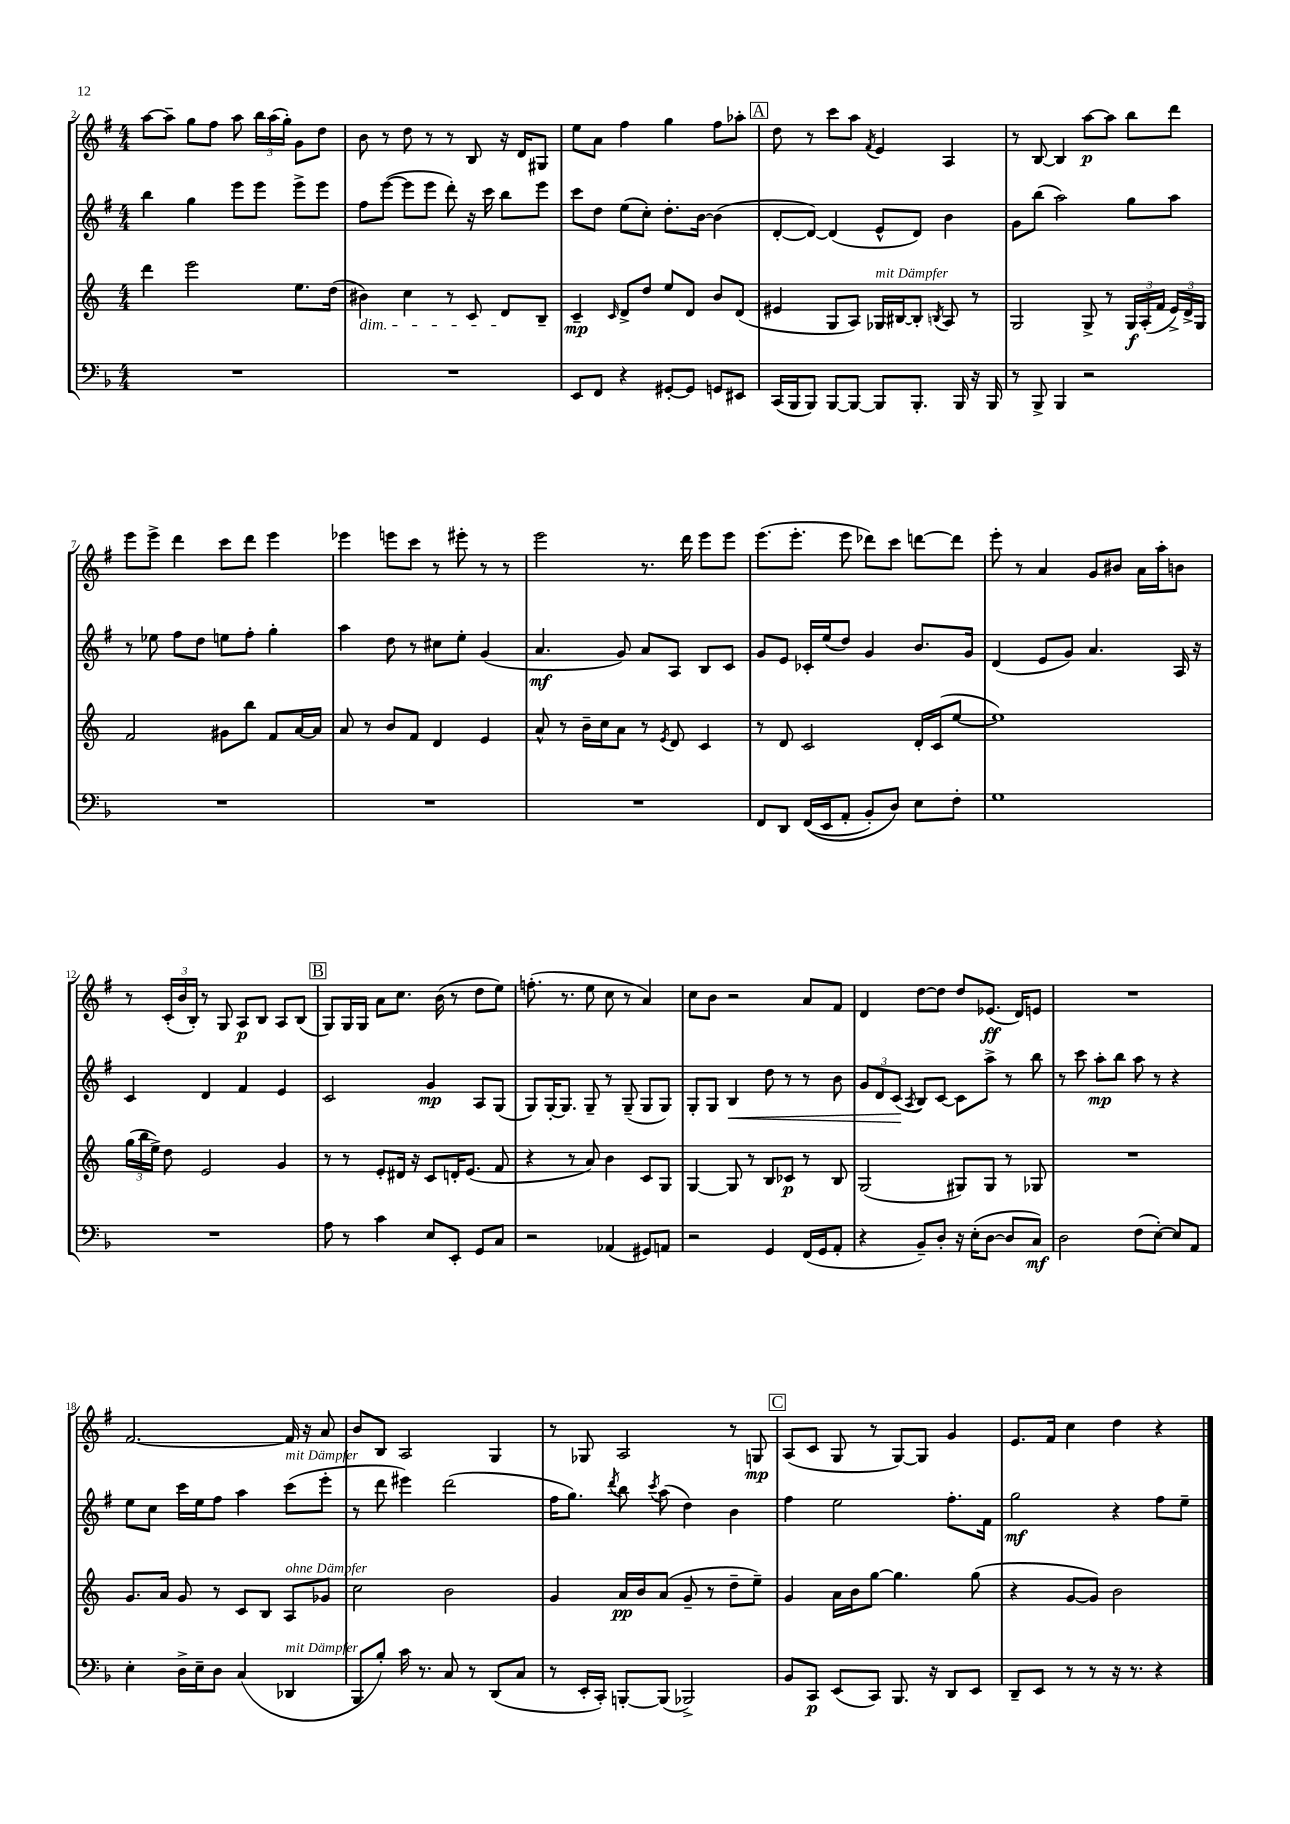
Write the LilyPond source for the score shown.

<<
\new StaffGroup <<
\new Staff = "s0" {
    \clef treble \key g \major \numericTimeSignature \time 4/4
    \autoBeamOff a''8[~ a''8]-- g''8[ fis''8] a''8 \tuplet 3/2 { b''16[ a''16( g''16]-.) } g'8[ d''8] |
    b'8 r8 d''8 r8 r8 b8 r16 d'16[ gis8] |
    e''8[ a'8] fis''4 g''4 fis''8[ aes''8]-. |
    \mark \markup { \box "A" } d''8 r8 c'''8[ a''8] \acciaccatura { fis'8 } e'4 a4 |
    r8 b8~ b4 a''8[~\p a''8] b''8[ d'''8] |
    e'''8[ e'''8]-> d'''4 c'''8[ d'''8] e'''4 |
    ees'''4 e'''8[ c'''8] r8 eis'''8-. r8 r8 |
    e'''2 r8. d'''16 e'''8[ e'''8] |
    e'''8.[( e'''8.]-. e'''8 des'''8[) c'''8] d'''8[~ d'''8] |
    e'''8-. r8 a'4 g'8[ bis'8] a'16[ a''16-. b'8] |
    r8 \tuplet 3/2 { c'16[-.( b'16 b16]-.) } r8 g8 a8[\p b8] a8[ b8]( |
    \mark \markup { \box "B" } g8[) g16 g16] a'8[ c''8.] b'16( r8 d''8[ e''8]) |
    f''8.-.( r8. e''8 c''8 r8 a'4) |
    c''8[ b'8] r2 a'8[ fis'8] |
    d'4 d''8[~ d''8] d''8[ ees'8.]\ff( d'16[) e'8] |
    R1 |
    fis'2.~ fis'16 r16 a'8 |
    b'8[ b8] a2 g4 |
    r8 ges8 a2 r8 g8\mp |
    \mark \markup { \box "C" } a8[( c'8] g8 r8 g8[~) g8] g'4 |
    e'8.[ fis'16] c''4 d''4 r4 \bar "|." |
}
\new Staff = "s1" {
    \clef treble \key g \major \numericTimeSignature \time 4/4
    \autoBeamOff b''4 g''4 e'''8[ e'''8] e'''8[-> e'''8] |
    fis''8[ e'''8]~( e'''8[ e'''8] d'''8-.) r16 c'''16 b''8[ e'''8] |
    c'''8[ d''8] e''8[( c''8]-.) d''8.[-. b'16]~ b'4( |
    \mark \markup { \box "A" } d'8[~-. d'8]~) d'4( e'8[-^ d'8]) b'4 |
    g'8[ b''8]( a''2) g''8[ a''8] |
    r8 ees''8 fis''8[ d''8] e''8[ fis''8]-. g''4-. |
    a''4 d''8 r8 cis''8[ e''8]-. g'4( |
    a'4.\mf g'8) a'8[ a8] b8[ c'8] |
    g'8[ e'8] ces'16[-. e''16( d''8]) g'4 b'8.[ g'16] |
    d'4( e'8[ g'8]) a'4. a16 r16 |
    c'4 d'4 fis'4 e'4 |
    \mark \markup { \box "B" } c'2 g'4\mp a8[ g8]( |
    g8[) g16~-. g8.] g8-- r8 g8--( g8[ g8]) |
    g8[-. g8] b4\< d''8 r8 r8 b'8 |
    \tuplet 3/2 { g'8[ d'8 c'8]\!( } \acciaccatura { a8 } b8[) c'8]~ c'8[ a''8]-> r8 b''8 |
    r8 c'''8 a''8[-.\mp b''8] a''8 r8 r4 |
    e''8[ c''8] c'''16[ e''16 fis''8] a''4 c'''8[^\markup { \italic "mit Dämpfer" }( e'''8]-. |
    r8 d'''8 eis'''4) d'''2( |
    fis''16[ g''8.]) \acciaccatura { d'''8 } b''8 \acciaccatura { c'''8 } a''8( d''4) b'4 |
    \mark \markup { \box "C" } fis''4 e''2 fis''8.[-. fis'16] |
    g''2\mf r4 fis''8[ e''8]-- \bar "|." |
}
\new Staff = "s2" {
    \clef treble \key c \major \numericTimeSignature \time 4/4
    \autoBeamOff d'''4 e'''2 e''8.[ d''16]( |
    bis'4\dim) c''4 r8 c'8 d'8[\! b8]-- |
    c'4--\mp \grace { c'16 } d'8[-> d''8] e''8[ d'8] b'8[ d'8]( |
    \mark \markup { \box "A" } eis'4 g8[ a8]) ges16[^\markup { \italic "mit Dämpfer" } bis16~ bis8]-. \acciaccatura { b8 } a8 r8 |
    g2 g8-> r8 \tuplet 3/2 { g16[\f a16-.( f'16] } \tuplet 3/2 { e'16[->) d'16-> g16] } |
    f'2 gis'8[ b''8] f'8[ a'16~ a'16] |
    a'8 r8 b'8[ f'8] d'4 e'4 |
    a'8-^ r8 b'16[-- c''16 a'8] r8 \acciaccatura { e'8 } d'8 c'4 |
    r8 d'8 c'2 d'16[-. c'16( e''8]~ |
    e''1) |
    \tuplet 3/2 { g''16[( b''16 e''16]->) } d''8 e'2 g'4 |
    \mark \markup { \box "B" } r8 r8 e'8[-. dis'16] r16 c'8[ d'16-. e'8.]( f'8 |
    r4 r8 a'8) b'4 c'8[ g8] |
    g4~ g8 r8 b8[ ces'8]\p r8 b8 |
    g2( gis8[) gis8] r8 ges8 |
    R1 |
    g'8.[ a'16] g'8 r8 c'8[ b8] a8[^\markup { \italic "ohne Dämpfer" } ges'8] |
    c''2 b'2 |
    g'4 a'16[\pp b'16 a'8]( g'8-- r8 d''8[-- e''8]--) |
    \mark \markup { \box "C" } g'4 a'16[ b'16 g''8]~ g''4. g''8( |
    r4 g'8[~ g'8]) b'2 \bar "|." |
}
\new Staff = "s3" {
    \clef bass \key f \major \numericTimeSignature \time 4/4
    \autoBeamOff R1 |
    R1 |
    e,8[ f,8] r4 gis,8[~-. gis,8] g,8[ eis,8] |
    \mark \markup { \box "A" } c,16[( bes,,16 bes,,8]) bes,,8[~ bes,,8]~ bes,,8[ bes,,8.]-. bes,,16 r16 bes,,16 |
    r8 bes,,8-> bes,,4 r2 |
    R1 |
    R1 |
    R1 |
    f,8[ d,8] f,16[(\( e,16 a,8]-. bes,8[-.) d8]\) e8[ f8]-. |
    g1 |
    R1 |
    \mark \markup { \box "B" } a8 r8 c'4 e8[ e,8]-. g,8[ c8] |
    r2 aes,4( gis,8[) a,8] |
    r2 g,4 f,16[( g,16 a,8]-. |
    r4 bes,8[--) d8]-. r16 e16[-.( d8]~ d8[ c8]\mf) |
    d2 f8[( e8]~-.) e8[ a,8] |
    e4-. d16[-> e16-- d8] c4( des,4^\markup { \italic "mit Dämpfer" } |
    bes,,8[ bes8]-.) c'16 r8. c8 r8 d,8[( c8] |
    r8 e,16[-. c,16]-.) b,,8[~-. b,,8]( bes,,2->) |
    \mark \markup { \box "C" } bes,8[ c,8]\p e,8[( c,8]) bes,,8. r16 d,8[ e,8] |
    d,8[-- e,8] r8 r8 r16 r8. r4 \bar "|." |
}
>>
>>
\layout { \context { \Score currentBarNumber = #2 } }
